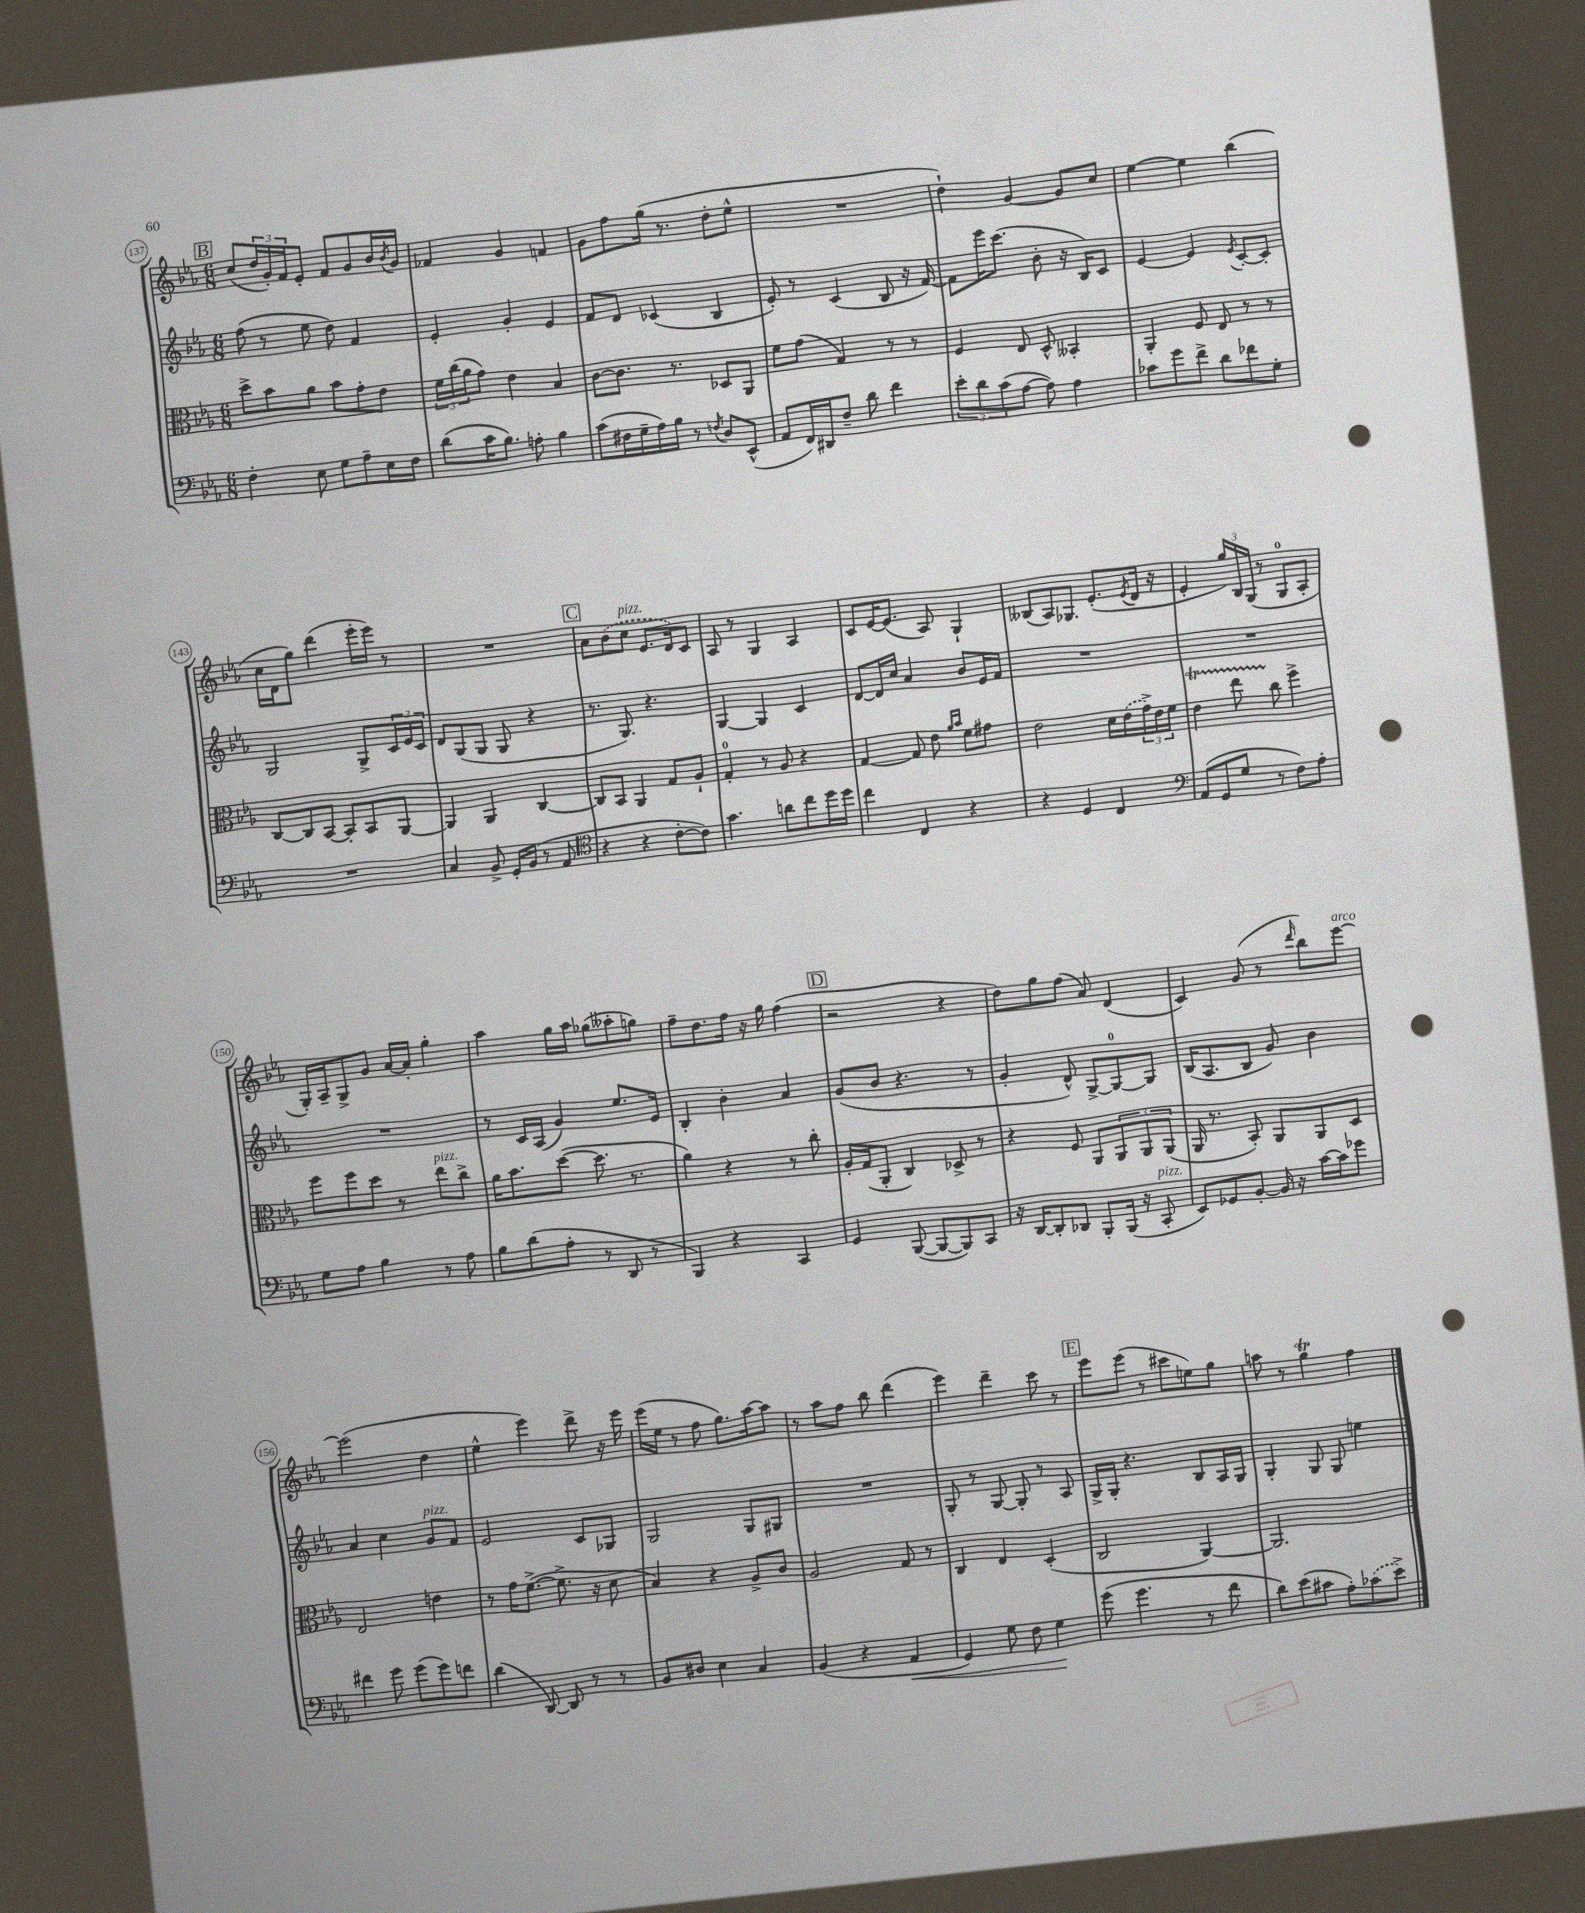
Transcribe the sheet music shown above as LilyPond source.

<<
\new StaffGroup <<
\new Staff = "s0" {
    \clef treble \key ees \major \numericTimeSignature \time 6/8
    \mark \markup { \box "B" } c''8( \tuplet 3/2 { d''16 g'16-.) f'16 } ees'8-. f'8 g'8 bes'16 \acciaccatura { bes'8 } g'16 |
    fes'4 g'4 f'4 |
    g'8 f''8 g''16( r8. d''8-. ees''8-^ |
    R2. |
    d''4-!) g'4~ g'8 c''8 |
    ees''4~ ees''4 bes''4( |
    c''16 d'16 g''8) d'''4( ees'''16-. ees'''16) r8 |
    R2. |
    \mark \markup { \box "C" } aes'8 \once \slurDashed bes'8( c''8^\markup { \italic "pizz." } ees'8. d'16) c'8 |
    aes8 r8 g4 aes4 |
    c'8 ees'16~ ees'8.( aes8) g4-! |
    beses8( aes8) ges8. ees'8.-.( \acciaccatura { ees'8 } d'16 r16 |
    ees'4-. \tuplet 3/2 { g''16) bes16 g16( } r8 g8-0 aes8-. |
    g16-.) aes16-- g8-> g'8 aes'16~ aes'16-. g''4-. |
    aes''4 g''16 aes''16 ges''8( aeses''8-. g''8) |
    f''8-- d''8. f''16 r16 g''16 f''4( |
    \mark \markup { \box "D" } r2 r4 |
    d''8) g''8 f''8( aes'8) d'4( |
    c'4) g'8( r8 \grace { d'''16 } bes''8) ees'''8~^\markup { \italic "arco" } |
    ees'''2( d''4 |
    ees''4-^ ees'''4) d'''8-> r16 ees'''16 |
    ees'''16( ees''16 r8 f''8 g''8.) aes''16~ aes''8 |
    r8 aes''8 f''8 bes''8 d'''4( |
    ees'''4) d'''4-- c'''8 r8 |
    \mark \markup { \box "E" } ees'''8 ees'''8( r8 cis'''8 e''8) g''8 |
    a''8 r8 g''4\trill f''4 \bar "|." |
}
\new Staff = "s1" {
    \clef treble \key ees \major \numericTimeSignature \time 6/8
    \mark \markup { \box "B" } f''8( r8 ees''8 d''8) f'4 |
    ees'4-. g'4-. ees'4 |
    f'8 d'8 ces'4( bes4 |
    ees'8-.) r8 c'4( bes8 r16 f'16~) |
    f'8 ees'''16 c'''8.( bes'8-. r16 bes16) c'8 |
    ees'4~ ees'4 \acciaccatura { ees'8 } c'8~-. c'8-. |
    g2 g8-> \tuplet 3/2 { c'16 ees'16 c'16 } |
    d'8 g8( g8 g8 r4 |
    \mark \markup { \box "C" } r8. g8.) r4. |
    g4~ g4 c'4 |
    d'8~ d'16 c''16 aes'4 bes'8 ees'16 f'16 |
    R2. |
    R2. |
    R2. |
    r8 c'16 aes16( g'4) ees''8. ees'16 |
    bes4-. bes'4-. aes'4 |
    \mark \markup { \box "D" } g'8( bes'8 r4. r8 |
    g'4-. d'8-^) g8~-> g8-0~ g8 |
    bes16( aes8. bes8 g'8) bes'4 |
    aes'4 c''4 g'8^\markup { \italic "pizz." } f'8 |
    ees'2 c'8 ges8 |
    g2 g8 gis8 |
    R2. |
    g8-. r8 g8~ g8-. r8 aes8 |
    \mark \markup { \box "E" } g16-> g16-. r4. bes8 aes16 g16 |
    g4-. g8 g8 e''4 \bar "|." |
}
\new Staff = "s2" {
    \clef alto \key ees \major \numericTimeSignature \time 6/8
    \mark \markup { \box "B" } d''8-> bes'8 aes'8 bes'8 g'8-. ees'8 |
    \tuplet 3/2 { f'16 c''16( aes'16 } g'8) ees'4 bes4 |
    c'8~ c'8. r8. des8 aes,8 |
    f'8 g'8( g4) r8 r8 |
    f4 ees8 d8-^ beses,4-. |
    aes,4-. f8 ees8 r8 r8 |
    c8~ c8 bes,8~ bes,8-. bes,8 aes,8~ |
    aes,4 aes,4 c4~ |
    \mark \markup { \box "C" } c8 bes,8 aes,4 g8 aes8-! |
    g4-0-. r8 aes8 r4 |
    g4~ g8 ees'8 \grace { aes'16 bes'16 } f'8 gis'8 |
    ees'2 d'16 \once \slurDashed ees'16( \tuplet 3/2 { g'16->) ees'16 f'16 } |
    ees'4\startTrillSpan ees''8 c''8\stopTrillSpan f''4-> |
    f''8 f''8 d''8 r8 ees''8^\markup { \italic "pizz." } c''8-> |
    aes'16 bes'8. d''8~( d''8. r8. |
    aes'4) r4 r8 c''8-. |
    \mark \markup { \box "D" } aes16-. g16( aes,8-. c4) des8-> r8 |
    r4 f8 aes,8 \tuplet 3/2 { aes,8 aes,8 aes,8( } |
    aes,16 r8. bes,8-.) aes,8 aes,8 d8 |
    ees2 e'4 |
    r8 g'16 f'8.~->( f'8.-> r16 d'8 |
    bes4) r4 aes8-> c'8 |
    aes2 g8 r8 |
    c4 ees4 d4-.( |
    \mark \markup { \box "E" } c2 aes,4~) |
    aes,2. \bar "|." |
}
\new Staff = "s3" {
    \clef bass \key ees \major \numericTimeSignature \time 6/8
    \mark \markup { \box "B" } f4-. ees8 g8 aes8-- ees16 f16 |
    d'8( c'16 bes8.) a8-. bes4 |
    c'8( fis16 g16-- aes16) bes16 r8 \acciaccatura { f8 } d8 ees,8-^( |
    aes,8 f,16) dis,16 f8-- d'8 f'4 |
    \tuplet 3/2 { ees'8-. d'8 c'8( } aes8~ aes8) aes4 |
    ces'8 g'8 f'8-> d'8 fes'8 g8-. |
    R2. |
    c4 bes,8-> g,16-. bes,16( r8 aes,8 |
    \mark \markup { \box "C" } \clef tenor r4 r4 c'8~-. c'8) |
    g'4. a'8 c''8 d''16 d''16 |
    c''4 c4 r4 |
    r4 d4 c4 |
    \clef bass aes,8( g,8 g8 r8 f8) aes8-. |
    g8 aes8 bes4 r8 aes8 |
    bes8 d'8( aes8-. r8 d,8 r8 |
    bes,,4) r4 c,4 |
    \mark \markup { \box "D" } g,4 bes,,8~( bes,,8~ bes,,8) c,8 |
    r16 d,16~ d,8-. des,8 bes,,8-. bes,,16( r16 c,8-.^\markup { \italic "pizz." } |
    ees,8) ges,8 bes,8~-. bes,16 r16 c'16~ c'16 ges'8 |
    fis'4 g'8 g'8( g'8) f'8 |
    d'4( d,8~) d,8 r8 r8 |
    bes,8 dis8 ees4 c4 |
    bes,4( r4 aes,4\< |
    g,4) g8 f8 g4\! |
    \mark \markup { \box "E" } g'8( g'4. r8 f'8 |
    d'8) ees'8( cis'8 aes8-.) \once \slurDashed ces'8( ees'8->) \bar "|." |
}
>>
>>
\layout { \context { \Score currentBarNumber = #137 \override BarNumber.stencil = #(make-stencil-circler 0.1 0.3 ly:text-interface::print) } }
